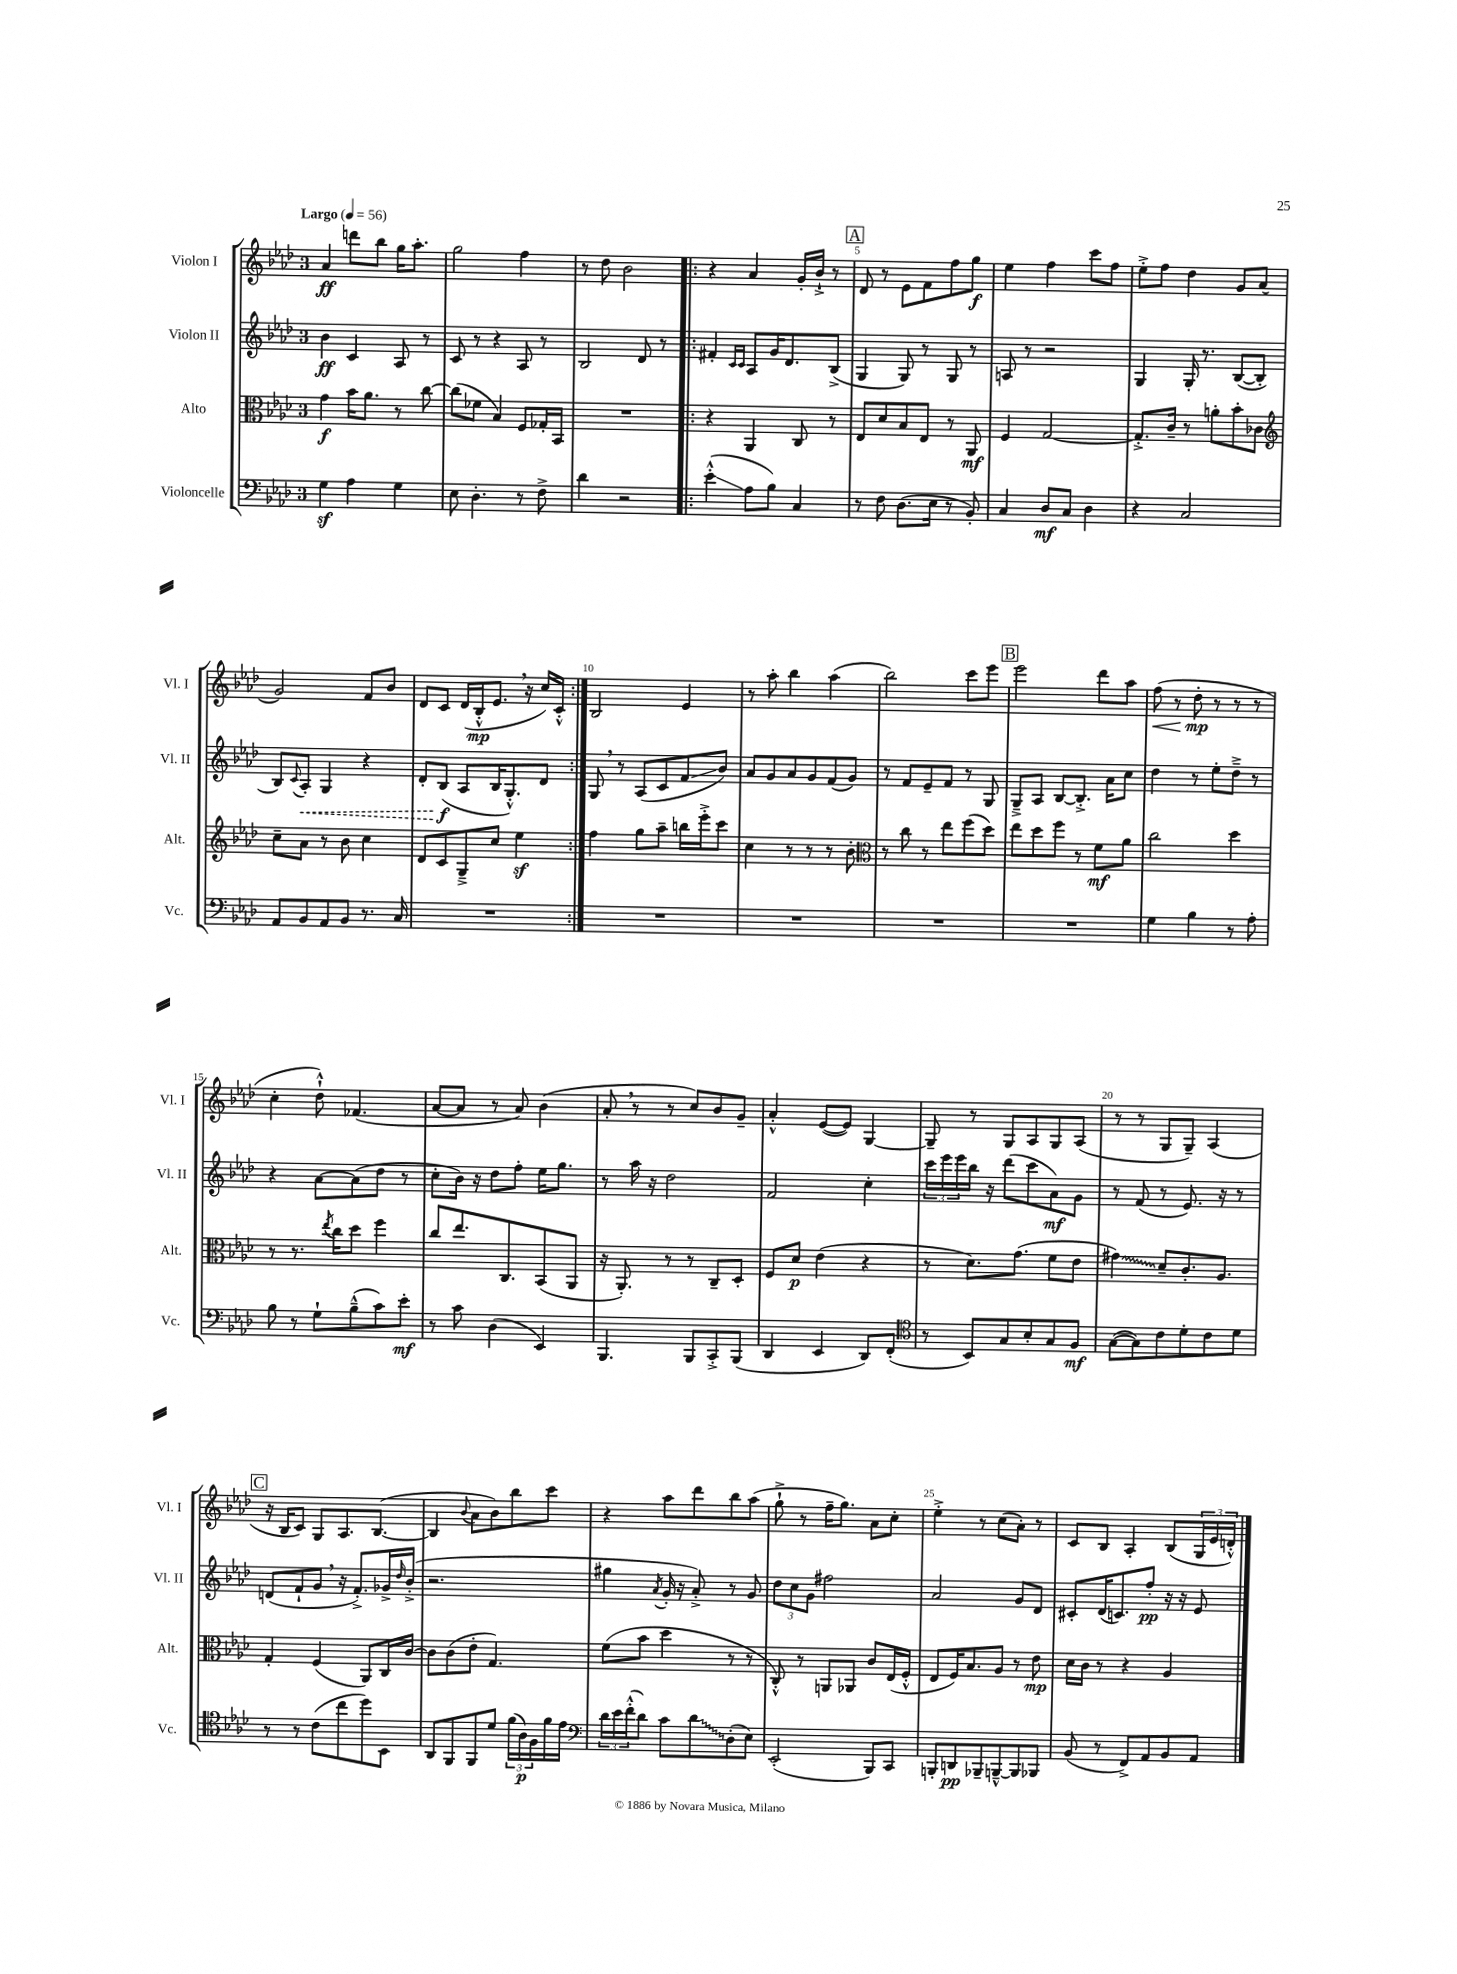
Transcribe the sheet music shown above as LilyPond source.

<<
\new StaffGroup <<
\new Staff = "s0" \with { instrumentName = "Violon I" shortInstrumentName = "Vl. I" } {
    \clef treble \key aes \major \once \override Staff.TimeSignature.style = #'single-digit \time 3/4 \tempo "Largo" 4 = 56
    aes'4\ff d'''8 bes''8 g''16 aes''8.-. |
    g''2 f''4 |
    r8 des''8 bes'2 |
    \repeat volta 2 { r4 aes'4 g'16-. bes'16-!-> r8 |
    \mark \markup { \box "A" } des'8 r8 ees'8 f'8 f''8 g''8\f |
    ees''4 f''4 c'''8 f''8 |
    ees''8-.-> f''8 des''4 g'8 aes'8( |
    g'2) f'8 bes'8 |
    des'8 c'8 des'16( bes16-.-^\mp ees'8. \breathe r16 c''16) c'16-.-^ | }
    bes2 ees'4 |
    r8 aes''8-. bes''4 aes''4( |
    bes''2) c'''8 ees'''8 |
    \mark \markup { \box "B" } ees'''2 des'''8 aes''8 |
    f''8\<( r8 des''8-.\mp\! r8 r8 r8 |
    c''4-. des''8-!-^) fes'4.( |
    aes'8~ aes'8 r8 aes'8) bes'4( |
    aes'8-. \breathe r8 r8 c''8) bes'8 g'8-- |
    aes'4-.-^ ees'8~( ees'8) g4~ |
    g8-- r8 g8 aes8 g8 aes8( |
    r8 r8 g8 g8--) aes4( |
    \mark \markup { \box "C" } r16 bes16 c'8) g8 aes8. bes8.~( |
    bes4 \appoggiatura { bes'8 } aes'8 bes'8) bes''8 c'''8 |
    r4 aes''8 des'''8 bes''8 aes''8( |
    g''8-!-> r8 f''16-- g''8.) aes'8 c''8-. |
    ees''4-.-> r8 c''8( aes'8-.) r8 |
    c'8 bes8 aes4-. bes8( \tuplet 3/2 { g16 ees'16 d'16-.-^) } \bar "|." |
}
\new Staff = "s1" \with { instrumentName = "Violon II" shortInstrumentName = "Vl. II" } {
    \clef treble \key aes \major \once \override Staff.TimeSignature.style = #'single-digit \time 3/4
    bes'4\ff c'4 aes8 r8 |
    c'8 r8 r4 aes8 r8 |
    bes2 des'8 r8 |
    \repeat volta 2 { fis'4-. \grace { c'16 c'16 } aes8 g'16 des'8. bes8->( |
    \mark \markup { \box "A" } g4 g8) r8 g8 r8 |
    a8 r8 r2 |
    g4 g16-. r8. bes8~( bes8-. |
    bes8) \appoggiatura { c'8 } \once \override Hairpin.style = #'dashed-line aes8-.\< g4 r4 |
    des'8-. bes8\f\!( aes8 bes16 g8.-.-^) des'8 | }
    g8 \breathe r8 aes8( c'8 f'8\glissando bes'8) |
    aes'8 g'8 aes'8 g'8 f'8( g'8) |
    r8 f'8 ees'8-- f'8 r8 g8 |
    \mark \markup { \box "B" } g8---> aes8 bes8~ bes8.-.-> aes'16 c''8 |
    des''4 r8 ees''8-. des''8---> r8 |
    r4 aes'8~ aes'8( des''8 r8 |
    c''8-. bes'16) r16 des''8 f''8-. ees''16 g''8. |
    r8 aes''16 r16 des''2 |
    f'2 c''4-. |
    \tuplet 3/2 { c'''16 ees'''16 ees'''16 } bes''16 r16 des'''8( c'''8 aes'8\mf) g'8 |
    r8 f'8( r8 ees'8.) r16 r8 |
    \mark \markup { \box "C" } d'8( f'8-! g'8 \breathe r16 f'8.-.->) ges'16-> \grace { des''16 } bes'16-.->( |
    r2. |
    gis''4 \acciaccatura { aes'8 } g'16-. r16 aes'8-.->) r8 g'8 |
    \tuplet 3/2 { des''8 c''8 g'8 } fis''2 |
    aes'2 g'8 des'8 |
    cis'8-. des'16( c'8.) f''8-.\pp r16 r16 ees'8 \bar "|." |
}
\new Staff = "s2" \with { instrumentName = "Alto" shortInstrumentName = "Alt." } {
    \clef alto \key aes \major \once \override Staff.TimeSignature.style = #'single-digit \time 3/4
    g'4\f bes'16 aes'8. r8 c''8~ |
    c''8( fes'8 bes4) f8 ges16-. bes,16 |
    R2. |
    \repeat volta 2 { r4 aes,4 c8 r8 |
    \mark \markup { \box "A" } ees8 des'8 bes8 ees8 r8 aes,8\mf |
    f4 g2~ |
    g8.-.-> c'16-- r8 a'8-. bes'8-. ces'8 |
    \clef treble c''8-- aes'8 r8 bes'8 c''4 |
    des'8 c'8 g8---> c''8 ees''4\sf | }
    f''4 g''8 aes''8-- b''16 ees'''16-.-> c'''8 |
    c''4 r8 r8 r8 bes'8-. |
    \clef alto r8 c''8 r8 ees''8 f''8( des''8) |
    \mark \markup { \box "B" } ees''8 des''8 f''8 r8 f'8\mf aes'8 |
    c''2 des''4 |
    r8 r8. \acciaccatura { ees''8 } c''16 des''8 f''4 |
    c''8 ees''8. c8. bes,8( aes,8 |
    r16 aes,8.-.) r8 r8 c8-- des8-. |
    f8 des'8\p ees'4( r4 |
    r8 des'8.) g'8.( f'8 ees'8 |
    \once \override Glissando.style = #'zigzag gis'4\glissando) des'8-- c'8.-. aes8. |
    \mark \markup { \box "C" } g4-. f4( aes,8) c16 c'16~ |
    c'8 c'8( ees'8-. g4.) |
    f'8( bes'8 des''4 r8 r8 |
    c8-.-^) r8 a,8 aes,8 c'8 ees16( f16-.-^ |
    ees8 f16) bes8. aes8 r8 ees'8\mp |
    des'16 c'16 r8 r4 aes4 \bar "|." |
}
\new Staff = "s3" \with { instrumentName = "Violoncelle" shortInstrumentName = "Vc." } {
    \clef bass \key aes \major \once \override Staff.TimeSignature.style = #'single-digit \time 3/4
    g4\sf aes4 g4 |
    ees8 des4.-. r8 f8-> |
    des'4 r2 |
    \repeat volta 2 { ees'4-.-^\glissando( aes8 bes8) c4 |
    \mark \markup { \box "A" } r8 f8 des8.( ees16 r8 bes,8-.) |
    c4 des8\mf c8 des4 |
    r4 c2 |
    aes,8 bes,8 aes,8 bes,8 r8. c16 |
    R2. | }
    R2. |
    R2. |
    R2. |
    \mark \markup { \box "B" } R2. |
    g4 bes4 r8 aes8-. |
    bes8 r8 g8-! bes8---^( c'8) ees'8-.\mf |
    r8 c'8 des4( ees,4) |
    bes,,4. bes,,8 c,8-.-> bes,,8( |
    des,4 ees,4 des,8) f,8-.( |
    \clef tenor r8 bes,8) g8 bes8-. g8 f8\mf |
    g8~( g8) c'8 des'8-. c'8 des'8 |
    \mark \markup { \box "C" } r8 r8 c'8( c''8 des''8) bes,8 |
    aes,8 f,8 f,8 des'8 \tuplet 3/2 { f'16( aes16\p) f16 } f'16 ees'16 |
    \clef bass \tuplet 3/2 { des'16 ees'16 f'16-.-^( } des'8) c'8 \once \override Glissando.style = #'zigzag des'8\glissando des8-.( ees8) |
    ees,2-.( bes,,8) c,8 |
    b,,8-. d,8\pp bes,,8-- b,,8~---^ b,,8 bes,,8 |
    bes,8( r8 f,8->) aes,8 bes,8 aes,8 \bar "|." |
}
>>
>>
\layout { \context { \Score \override BarNumber.break-visibility = ##(#f #t #t) barNumberVisibility = #(every-nth-bar-number-visible 5) } }
